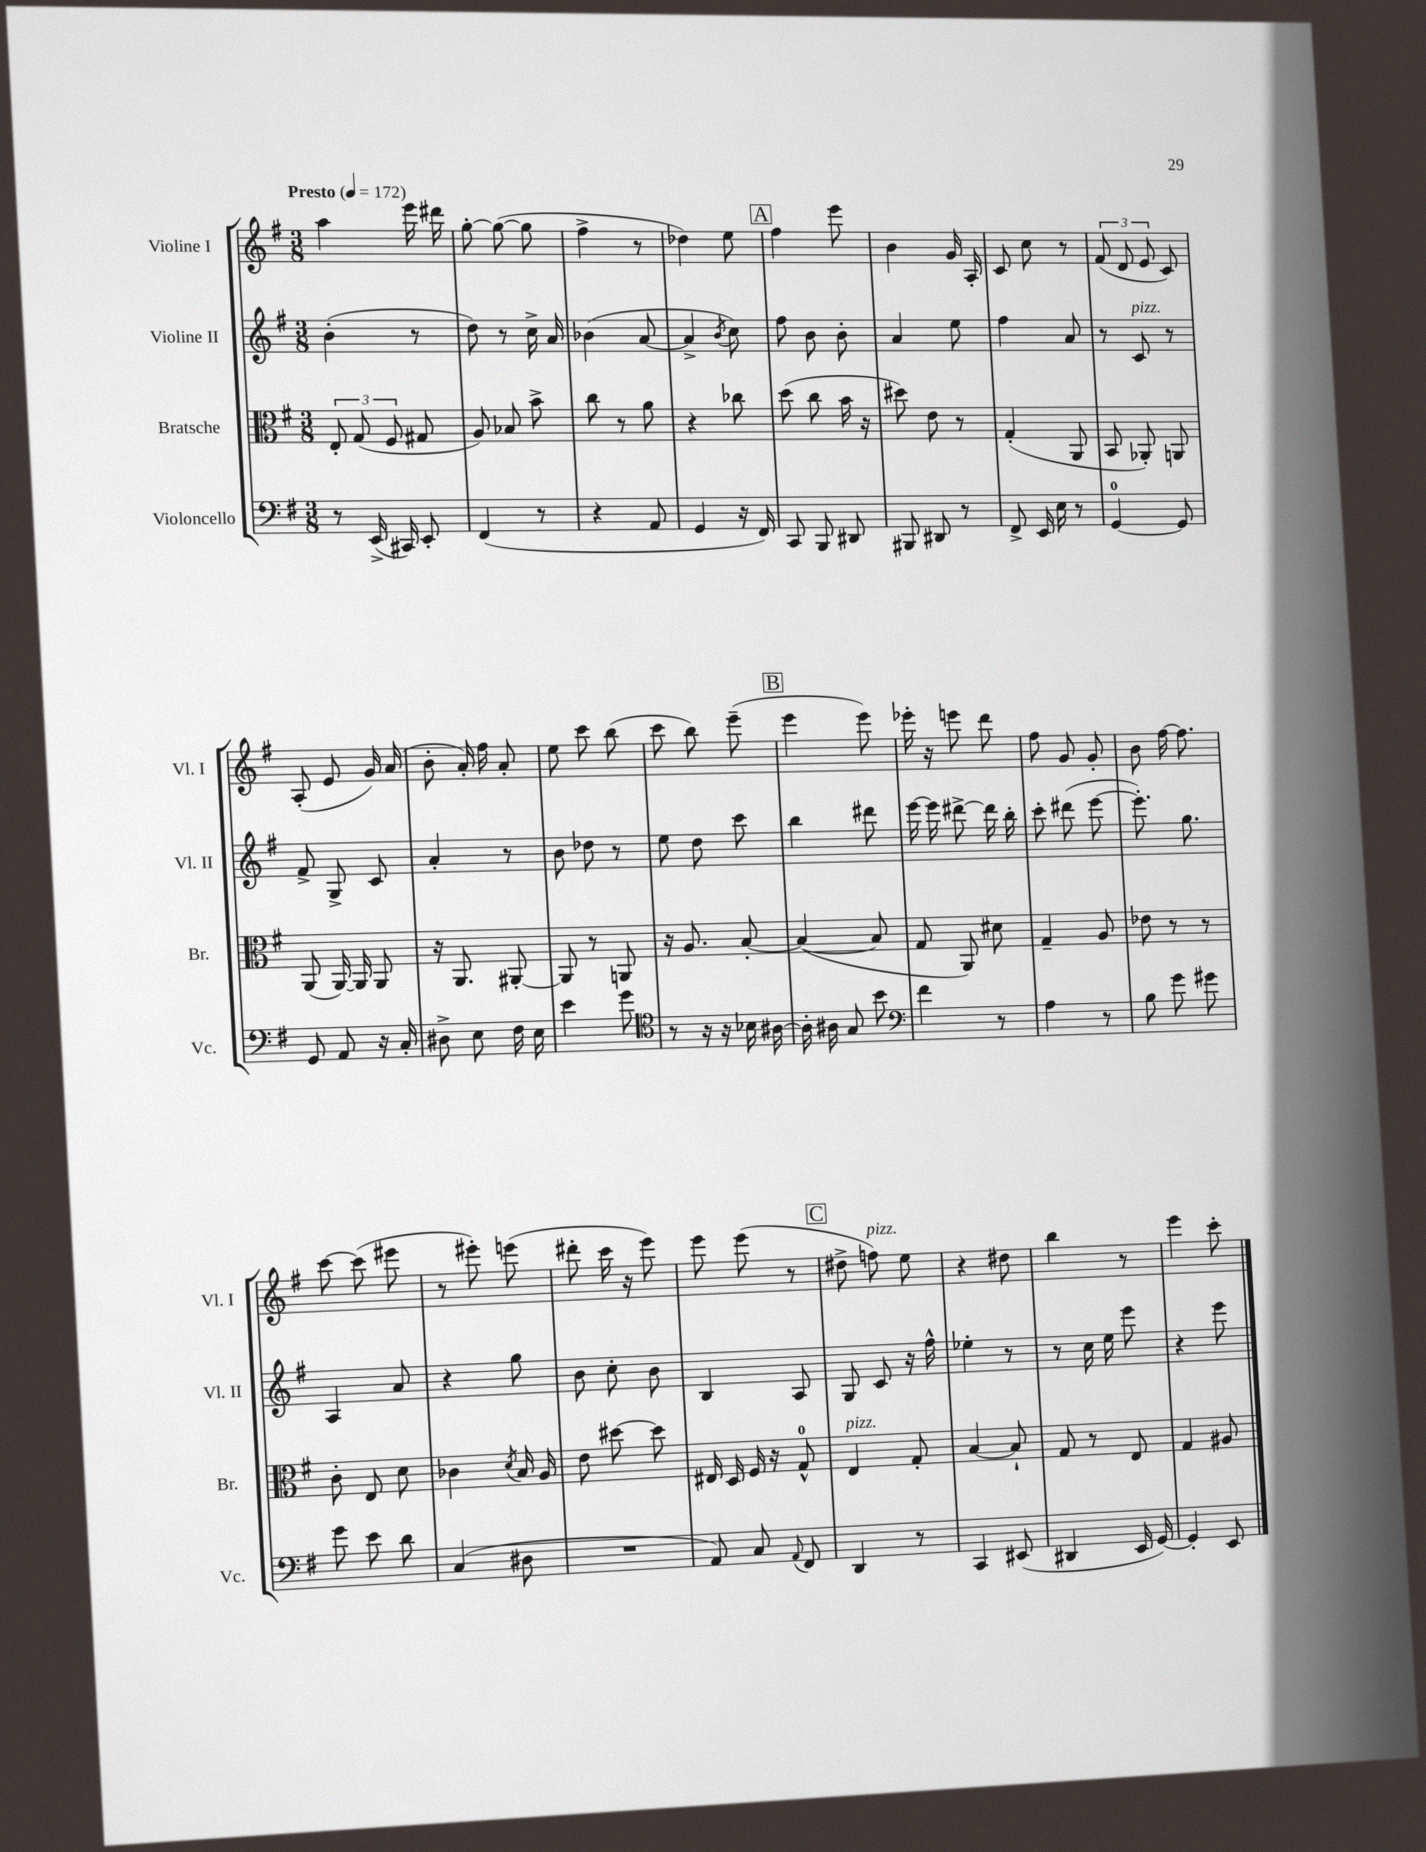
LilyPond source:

<<
\new StaffGroup <<
\new Staff = "s0" \with { instrumentName = "Violine I" shortInstrumentName = "Vl. I" } {
    \clef treble \key g \major \numericTimeSignature \time 3/8 \tempo "Presto" 4 = 172
    \autoBeamOff a''4 e'''16 dis'''16 |
    g''8~-. g''8~( g''8 |
    fis''4-> r8 |
    des''4) e''8 |
    \mark \markup { \box "A" } fis''4 e'''8 |
    b'4 g'16 a16-. |
    c'8 c''8 r8 |
    \tuplet 3/2 { fis'8( d'8 e'8 } c'8) |
    a8-.( e'8 g'16) a'16( |
    b'8-. a'16-.) fis''16 a'8-. |
    e''8 c'''8 b''8( |
    c'''8 b''8) e'''8--( |
    \mark \markup { \box "B" } e'''4 e'''8) |
    ees'''16-. r16 e'''8 d'''8 |
    fis''8 g'8 g'8-. |
    b'8 fis''16~ fis''8. |
    c'''8~ c'''8( eis'''8 |
    r8 eis'''8-.) e'''8( |
    dis'''8-. c'''16 r16 e'''8) |
    e'''8 e'''8( r8 |
    \mark \markup { \box "C" } dis''8-> f''8^\markup { \italic "pizz." }) e''8 |
    r4 dis''8 |
    b''4 r8 |
    e'''4 c'''8-. \bar "|." |
}
\new Staff = "s1" \with { instrumentName = "Violine II" shortInstrumentName = "Vl. II" } {
    \clef treble \key g \major \numericTimeSignature \time 3/8
    \autoBeamOff b'4-.( r8 |
    d''8) r8 c''16-> a'16 |
    bes'4( a'8~ |
    a'4-> \acciaccatura { b'8 } c''8) |
    \mark \markup { \box "A" } fis''8 b'8 b'8-. |
    a'4 e''8 |
    fis''4 a'8 |
    r8 c'8^\markup { \italic "pizz." } r8 |
    fis'8-> g8-> c'8 |
    a'4-. r8 |
    b'8 des''8 r8 |
    e''8 d''8 c'''8 |
    \mark \markup { \box "B" } b''4 dis'''8 |
    e'''16~ e'''16 dis'''8~-> dis'''16 b''16-. |
    c'''8-. dis'''8( e'''8~ |
    e'''8.-.) g''8. |
    a4 a'8 |
    r4 g''8 |
    b'8 c''8-. b'8 |
    b4 a8 |
    \mark \markup { \box "C" } g8 c'8 r16 fis''16-^ |
    ees''4-. r8 |
    r8 c''16 e''16 e'''8 |
    r4 e'''8 \bar "|." |
}
\new Staff = "s2" \with { instrumentName = "Bratsche" shortInstrumentName = "Br." } {
    \clef alto \key g \major \numericTimeSignature \time 3/8
    \autoBeamOff \tuplet 3/2 { e8-. g8( fis8 } gis8 |
    a8) bes8 b'8-> |
    c''8 r8 a'8 |
    r4 ces''8 |
    \mark \markup { \box "A" } d''8( c''8 b'16 r16 |
    dis''8) e'8 r8 |
    g4-.( a,8 |
    b,8 aes,8-.) a,8 |
    a,8( a,16~) a,16 a,8 |
    r16 a,8. ais,8~-. |
    ais,8 r8 a,8 |
    r16 a8. b8~-. |
    \mark \markup { \box "B" } b4~( b8 |
    g8 a,8) dis'8 |
    g4-- a8 |
    ees'8 r8 r8 |
    c'8-. e8 d'8 |
    ces'4 \acciaccatura { d'8 } b16 a16 |
    e'8 dis''8~ dis''8 |
    eis16 d16 fis16 r16 g8-0-^ |
    \mark \markup { \box "C" } e4^\markup { \italic "pizz." } g8-. |
    b4~ b8-! |
    g8 r8 e8 |
    g4 ais8 \bar "|." |
}
\new Staff = "s3" \with { instrumentName = "Violoncello" shortInstrumentName = "Vc." } {
    \clef bass \key g \major \numericTimeSignature \time 3/8
    \autoBeamOff r8 e,16->( cis,16) e,8-. |
    fis,4( r8 |
    r4 a,8 |
    g,4 r16 fis,16) |
    \mark \markup { \box "A" } c,8 b,,8 dis,8 |
    bis,,8 dis,8 r8 |
    fis,8-> e,16 e16 r8 |
    g,4-0~ g,8 |
    g,8 a,8 r16 c16-. |
    dis8-> e8 fis16 e16 |
    e'4 g'8 |
    \clef tenor r8 r16 r16 bes16 ais16~ |
    \mark \markup { \box "B" } ais16-. ais16 g8 b'8 |
    \clef bass fis'4 r8 |
    a4 r8 |
    b8 g'8 gis'8 |
    g'8 e'8 d'8 |
    c4( dis8 |
    R4. |
    a,8) c8 \appoggiatura { a,8 } fis,8 |
    \mark \markup { \box "C" } d,4 r8 |
    c,4 eis,8( |
    dis,4 e,16 g,16~) |
    g,4-. e,8 \bar "|." |
}
>>
>>
\layout { \context { \Score \remove "Bar_number_engraver" } }
